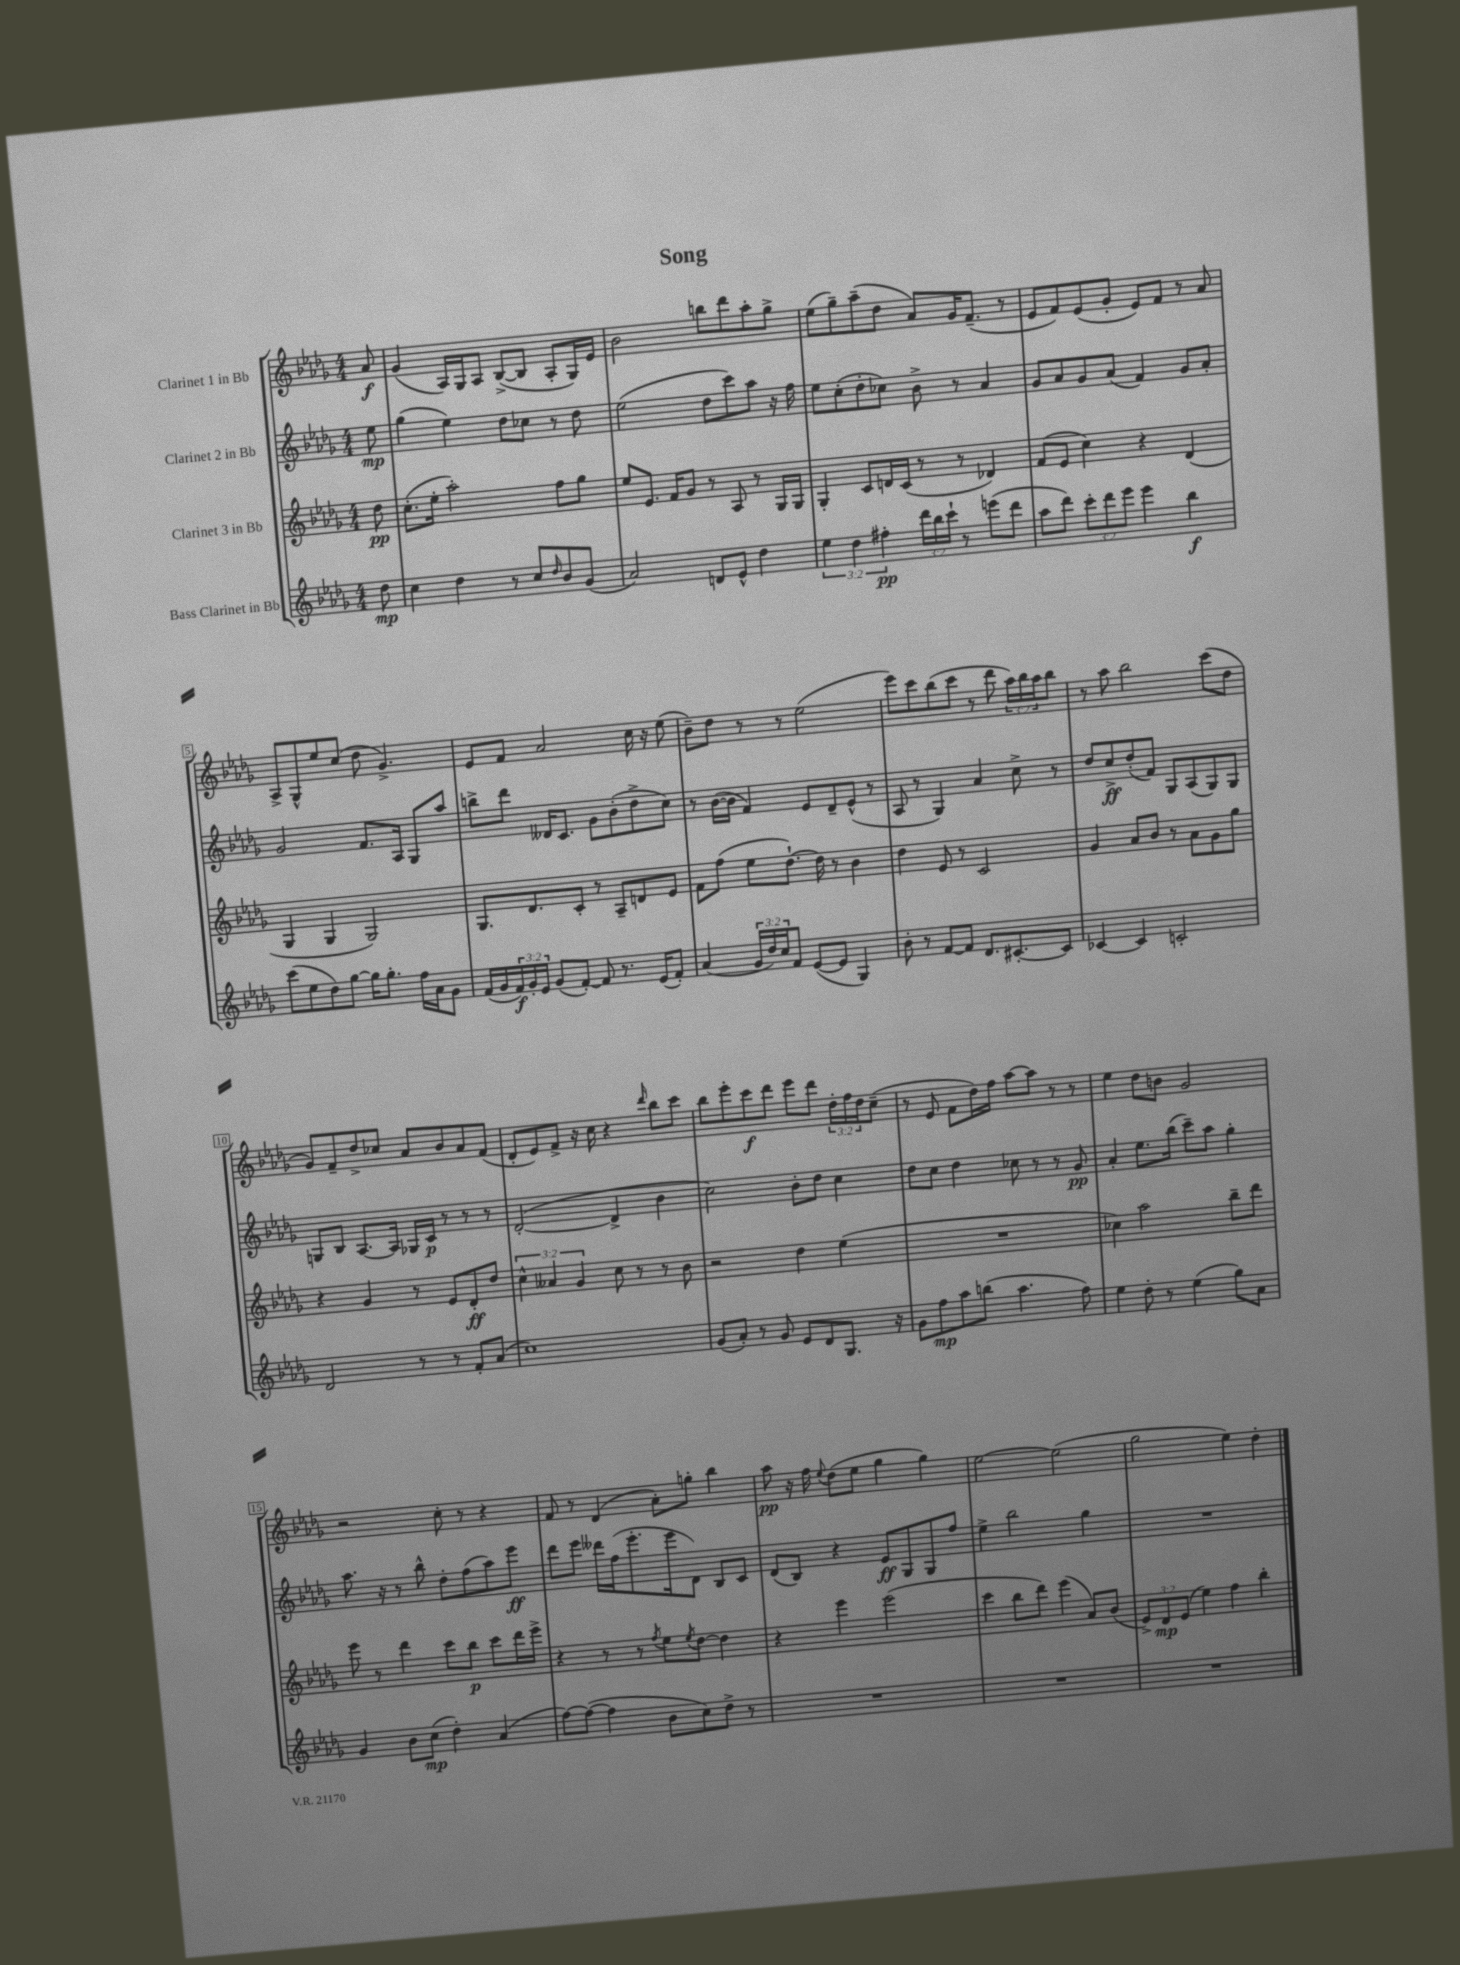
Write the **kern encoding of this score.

**kern	**dynam	**kern	**dynam	**kern	**dynam	**kern	**dynam
*part4	*part4	*part3	*part3	*part2	*part2	*part1	*part1
*staff4	*staff4	*staff3	*staff3	*staff2	*staff2	*staff1	*staff1
*I"Bass Clarinet in Bb	*	*I"Clarinet 3 in Bb	*	*I"Clarinet 2 in Bb	*	*I"Clarinet 1 in Bb	*
*clefG2	*	*clefG2	*	*clefG2	*	*clefG2	*
*k[b-e-a-d-g-]	*	*k[b-e-a-d-g-]	*	*k[b-e-a-d-g-]	*	*k[b-e-a-d-g-]	*
*M4/4	*	*M4/4	*	*M4/4	*	*M4/4	*
=	=	=	=	=	=	=	=
8dd-\	mp	8dd-\	pp	8ee-\	mp	8a-/	f
=1	=1	=1	=1	=1	=1	=1	=1
4cc\	.	(8.cc'\L	.	(4gg-\	.	(4g-/	.
.	.	16ee-'\Jk	.	.	.	.	.
4dd-\	.	2aa-'\)	.	4ee-\)	.	16A-/LL)	.
.	.	.	.	.	.	16G-/J	.
.	.	.	.	.	.	8A-/J	.
8r	.	.	.	8dd-\L	.	([8B-^/L	.
8cc/L	.	.	.	8cc-X\J	.	8B-/J]	.
16qqdd-/	.	.	.	.	.	.	.
8b-/	.	8ff\L	.	8r	.	8A-'/L	.
(8g-/J	.	8gg-\J	.	8dd-\	.	16G-/L)	.
.	.	.	.	.	.	16e-/JJ	.
=2	=2	=2	=2	=2	=2	=2	=2
2a-/)	.	8ee-/L	.	(2ee-\	.	2b-\	.
.	.	8.e-/J	.	.	.	.	.
.	.	16f/KL	.	.	.	.	.
.	.	8g-/J	.	.	.	.	.
8dn/L	.	8r	.	8dd-\L	.	8bbn\L	.
8e-^^/J	.	8A-/	.	8ccc\)	.	8ddd-\	.
4dd-\	.	8r	.	8aa-\J	.	8aa-'\	.
.	.	16G-/LL	.	16r	.	8gg-^\J	.
.	.	16G-/JJ	.	16ff\	.	.	.
=3	=3	=3	=3	=3	=3	=3	=3
6ee-\	.	4G-'/	.	8ee-\L	.	(8ee-\L	.
.	.	.	.	(8cc'\	.	8gg-~\)	.
6dd-\	.	.	.	.	.	.	.
.	.	8c/L	.	8dd-'\	.	(8aa-~\	.
6ff#X'\	pp	.	.	.	.	.	.
.	.	16dn/L	.	8cc-X\J)	.	8dd-\J	.
.	.	(16c/JJ	.	.	.	.	.
24ddd-\LL	.	8r	.	8b-^\	.	8a-/L)	.
24bb-\	.	.	.	.	.	.	.
24ccc`\JJ	.	.	.	.	.	.	.
8r	.	8r	.	8r	.	16g-/K	.
.	.	.	.	.	.	(8.f~/J	.
(8eeen\L	.	4d-X/)	.	4a-/	.	.	.
8ddd-\J	.	.	.	.	.	8r	.
=4	=4	=4	=4	=4	=4	=4	=4
8aa-\L	.	(8f/L	.	8g-/L	.	8e-/L	.
8ddd-\J)	.	8e-/J	.	8a-/	.	8f/)	.
12ccc'\L	.	4cc\)	.	8g-/	.	(8e-/	.
12ddd-\	.	.	.	.	.	.	.
.	.	.	.	(8a-/J	.	8g-'/J	.
12eee-\J	.	.	.	.	.	.	.
4eee-\	.	4r	.	4f/)	.	8e-/L)	.
.	.	.	.	.	.	8f/J	.
4bb-\	f	(4d-/	.	8g-/L	.	8r	.
.	.	.	.	8a-'/J	.	8a-/	.
!!LO:LB:g=z
=5	=5	=5	=5	=5	=5	=5	=5
(8ccc\L	.	4G-/	.	2g-/	.	8A-^/L	.
8ee-\	.	.	.	.	.	8G-^^/	.
8dd-\)	.	4G-/	.	.	.	8ee-/	.
[8gg-\J	.	.	.	.	.	(8cc/J	.
16gg-\KL]	.	2G-/)	.	8.f/L	.	8dd-\	.
8.gg-'\J	.	.	.	.	.	.	.
.	.	.	.	.	.	4.g-^/)	.
.	.	.	.	16A-/Jk	.	.	.
16ff\LL	.	.	.	8G-/L	.	.	.
16a-\J	.	.	.	.	.	.	.
8g-\J	.	.	.	8aa-/J	.	.	.
=6	=6	=6	=6	=6	=6	=6	=6
(16f/LL	.	8.G-/L	.	8bbn^\L	.	8e-/L	.
16g-/	.	.	.	.	.	.	.
24f/)	f	.	.	8ddd-\J	.	8f/J	.
24g-'/	.	.	.	.	.	.	.
.	.	8.d-/	.	.	.	.	.
24e-/JJ	.	.	.	.	.	.	.
(8g-/L	.	.	.	16d--X/KL	.	2a-/	.
.	.	.	.	8.c/J	.	.	.
[8f'/J)	.	8c'/J	.	.	.	.	.
8f/]	.	8r	.	8g-\L	.	.	.
8.r	.	8A-~/L	.	(8b-'\	.	.	.
.	.	8dn/	.	8dd-^\	.	16cc\	.
(16e-/KL	.	.	.	.	.	16r	.
8f'/J)	.	8e-/J	.	8cc\J)	.	(8ee-\	.
=7	=7	=7	=7	=7	=7	=7	=7
(4a-/	.	8f\L	.	8r	.	8b-~\L)	.
.	.	(8ff\J	.	([16b-\LL	.	8dd-\J	.
.	.	.	.	16b-\JJ]	.	.	.
24g-/LL	.	8ee-\L	.	4f/)	.	8r	.
24dd-/)	.	.	.	.	.	.	.
24cc/J	.	.	.	.	.	.	.
8f/J	.	[8.dd-`\J)	.	.	.	8r	.
([8e-/L	.	.	.	8e-/L	.	(2ee-\	.
.	.	16dd-\]	.	.	.	.	.
8e-/J]	.	8r	.	8d-~/	.	.	.
4G-/)	.	4b-\	.	(8e-^^/J	.	.	.
.	.	.	.	8r	.	.	.
=8	=8	=8	=8	=8	=8	=8	=8
8b-'\	.	4dd-\	.	8A-/	.	8eee-\L)	.
8r	.	.	.	8r	.	8ccc\	.
[8f/L	.	8e-/	.	4G-/)	.	(8bb-\	.
8f/J]	.	8r	.	.	.	8ccc\J	.
8.d-/L	.	2c/	.	4a-/	.	8r	.
.	.	.	.	.	.	8ddd-\	.
[8.c#X'/	.	.	.	.	.	.	.
.	.	.	.	8cc^\	.	24aa-\LL)	.
.	.	.	.	.	.	24bb-\	.
.	.	.	.	.	.	24aa-\J	.
8c#/J]	.	.	.	8r	.	8bb-\J	.
=9	=9	=9	=9	=9	=9	=9	=9
[4c-X/	.	4g-/	.	8dd-/L	.	8r	.
.	.	.	.	8cc^/	ff	8aa-\	.
4c-/]	.	8a-/L	.	(8dd-'/	.	2bb-\	.
.	.	8b-/J	.	8f/J)	.	.	.
2cn'/	.	8r	.	8G-/L	.	.	.
.	.	8a-\L	.	(8A-/	.	.	.
.	.	8g-\	.	8G-/)	.	(8ccc\L	.
.	.	8gg-\J	.	8G-/J	.	8dd-\J	.
!!LO:LB:g=z
=10	=10	=10	=10	=10	=10	=10	=10
2d-/	.	4r	.	8Gn/L	.	8g-/L)	.
.	.	.	.	8B-/J	.	8f~/	.
.	.	4g-/	.	[8.A-/L	.	8dd-^/	.
.	.	.	.	.	.	8cc-X/J	.
.	.	.	.	16A-/Jk]	.	.	.
8r	.	8r	.	16G-X/LL	.	8a-/L	.
.	.	.	.	16c/JJ	p	.	.
8r	.	8e-/L	.	8r	.	8b-/	.
8f'/L	.	8d-'/	ff	8r	.	8a-/	.
(8a-/J	.	8dd-/J	.	8r	.	(8f/J	.
=11	=11	=11	=11	=11	=11	=11	=11
1cc)	.	6cc^^\	.	([2d-'/	.	8d-'/L	.
.	.	.	.	.	.	8e-/)	.
.	.	6a--X/	.	.	.	.	.
.	.	.	.	.	.	8f^/J	.
.	.	6g-/	.	.	.	.	.
.	.	.	.	.	.	16r	.
.	.	.	.	.	.	16cc\	.
.	.	8cc\	.	4d-^/]	.	4r	.
.	.	8r	.	.	.	.	.
.	.	.	.	.	.	16qqddd-/	.
.	.	8r	.	4b-\	.	8bb-\L	.
.	.	8b-\	.	.	.	8ccc\J	.
=12	=12	=12	=12	=12	=12	=12	=12
(8g-/L	.	2r	.	2cc\)	.	8bb-\L	.
8a-'/J)	.	.	.	.	.	8eee-'\	.
8r	.	.	.	.	.	8ccc\	f
8g-/	.	.	.	.	.	8ddd-\J	.
8e-/L	.	4dd-\	.	8b-'\L	.	8eee-\L	.
8d-/	.	.	.	8dd-\J	.	8ddd-\J	.
8.G-/J	.	(4ee-\	.	4cc\	.	24dd-'\LL	.
.	.	.	.	.	.	24ff\	.
.	.	.	.	.	.	24dd-\J	.
.	.	.	.	.	.	(8cc~\J	.
16r	.	.	.	.	.	.	.
=13	=13	=13	=13	=13	=13	=13	=13
8g-\L	.	1r	.	8dd-\L	.	8r	.
8ff\	mp	.	.	8cc\J	.	8e-/	.
8aa-\	.	.	.	4dd-\	.	8f\L	.
(8bbn\J	.	.	.	.	.	16dd-\L)	.
.	.	.	.	.	.	16ff\JJ	.
4.aa-\	.	.	.	8cc-X\	.	[8aa-\L	.
.	.	.	.	8r	.	8aa-\J]	.
.	.	.	.	8r	.	8r	.
8ff\)	.	.	.	8g-/	pp	8r	.
=14	=14	=14	=14	=14	=14	=14	=14
4ee-\	.	4cc-X\)	.	4a-'/	.	4ee-\	.
8dd-'\	.	2aa-\	.	8.ee-\L	.	8dd-\L	.
8r	.	.	.	.	.	8bn\J	.
.	.	.	.	(16bb-\Jk	.	.	.
(4ee-\	.	.	.	8ccc~\L)	.	2g-/	.
.	.	.	.	8aa-\J	.	.	.
8gg-\L)	.	8bb-~\L	.	4gg-'\	.	.	.
8a-\J	.	8ddd-\J	.	.	.	.	.
!!LO:LB:g=z
=15	=15	=15	=15	=15	=15	=15	=15
4g-/	.	8eee-\	.	8.aa-\	.	2r	.
.	.	8r	.	.	.	.	.
.	.	.	.	16r	.	.	.
8b-\L	.	4ddd-\	.	8r	.	.	.
(8cc\J	mp	.	.	8bb-^^\	.	.	.
4dd-'\)	.	8ccc\L	.	8dd-'\L	.	8cc'\	.
.	.	8bb-\J	p	(8ff\	.	8r	.
(4a-/	.	8ccc\L	.	8aa-\)	.	4r	.
.	.	16ddd-\L	.	8eee-\J	ff	.	.
.	.	16eee-^\JJ	.	.	.	.	.
=16	=16	=16	=16	=16	=16	=16	=16
[8ff\L)	.	4r	.	8ddd-\L	.	8f/	.
(8ff\J_	.	.	.	8eee-\J	.	8r	.
4ff\]	.	8r	.	16ddd--X\LL	.	(4d-/	.
.	.	.	.	(16ff\J	.	.	.
.	.	8r	.	8.eee-'\	.	.	.
.	.	8qff/	.	.	.	.	.
8b-\L	.	8ee-\L	.	.	.	8a-'\L)	.
.	.	.	.	16eee-\k	.	.	.
.	.	8qee-/	.	.	.	.	.
8cc\)	.	[8dd-\J	.	8d-\J)	.	8ggn'\J	.
8dd-^\J	.	4dd-\]	.	8B-/L	.	4bb-\	.
8r	.	.	.	8c/J	.	.	.
=17	=17	=17	=17	=17	=17	=17	=17
1r	.	4r	.	(8d-/L	.	8aa-\	pp
.	.	.	.	8B-/J)	.	16r	.
.	.	.	.	.	.	16ff\	.
.	.	.	.	.	.	8qqee-/	.
.	.	4eee-\	.	4r	.	(8dd-\L	.
.	.	.	.	.	.	8ee-\J	.
.	.	(2eee-\	.	8e-/L	ff	4gg-\	.
.	.	.	.	8G-/	.	.	.
.	.	.	.	8G-/	.	4gg-\)	.
.	.	.	.	8ff/J	.	.	.
=18	=18	=18	=18	=18	=18	=18	=18
1r	.	4ccc\	.	4ee-^\	.	[2ee-\	.
.	.	8bb-\L	.	2bb-\	.	.	.
.	.	8ddd-\J)	.	.	.	.	.
.	.	(4eee-\	.	.	.	(2ee-\]	.
.	.	8a-/L)	.	4gg-\	.	.	.
.	.	(8b-/J	.	.	.	.	.
=19	=19	=19	=19	=19	=19	=19	=19
1r	.	12e-^/L)	.	1r	.	2gg-\	.
.	.	12d-/	mp	.	.	.	.
.	.	(12e-/J	.	.	.	.	.
.	.	4ee-\)	.	.	.	.	.
.	.	4ff\	.	.	.	4ee-\)	.
.	.	4bb-'\	.	.	.	4dd-'\	.
==	==	==	==	==	==	==	==
*-	*-	*-	*-	*-	*-	*-	*-
